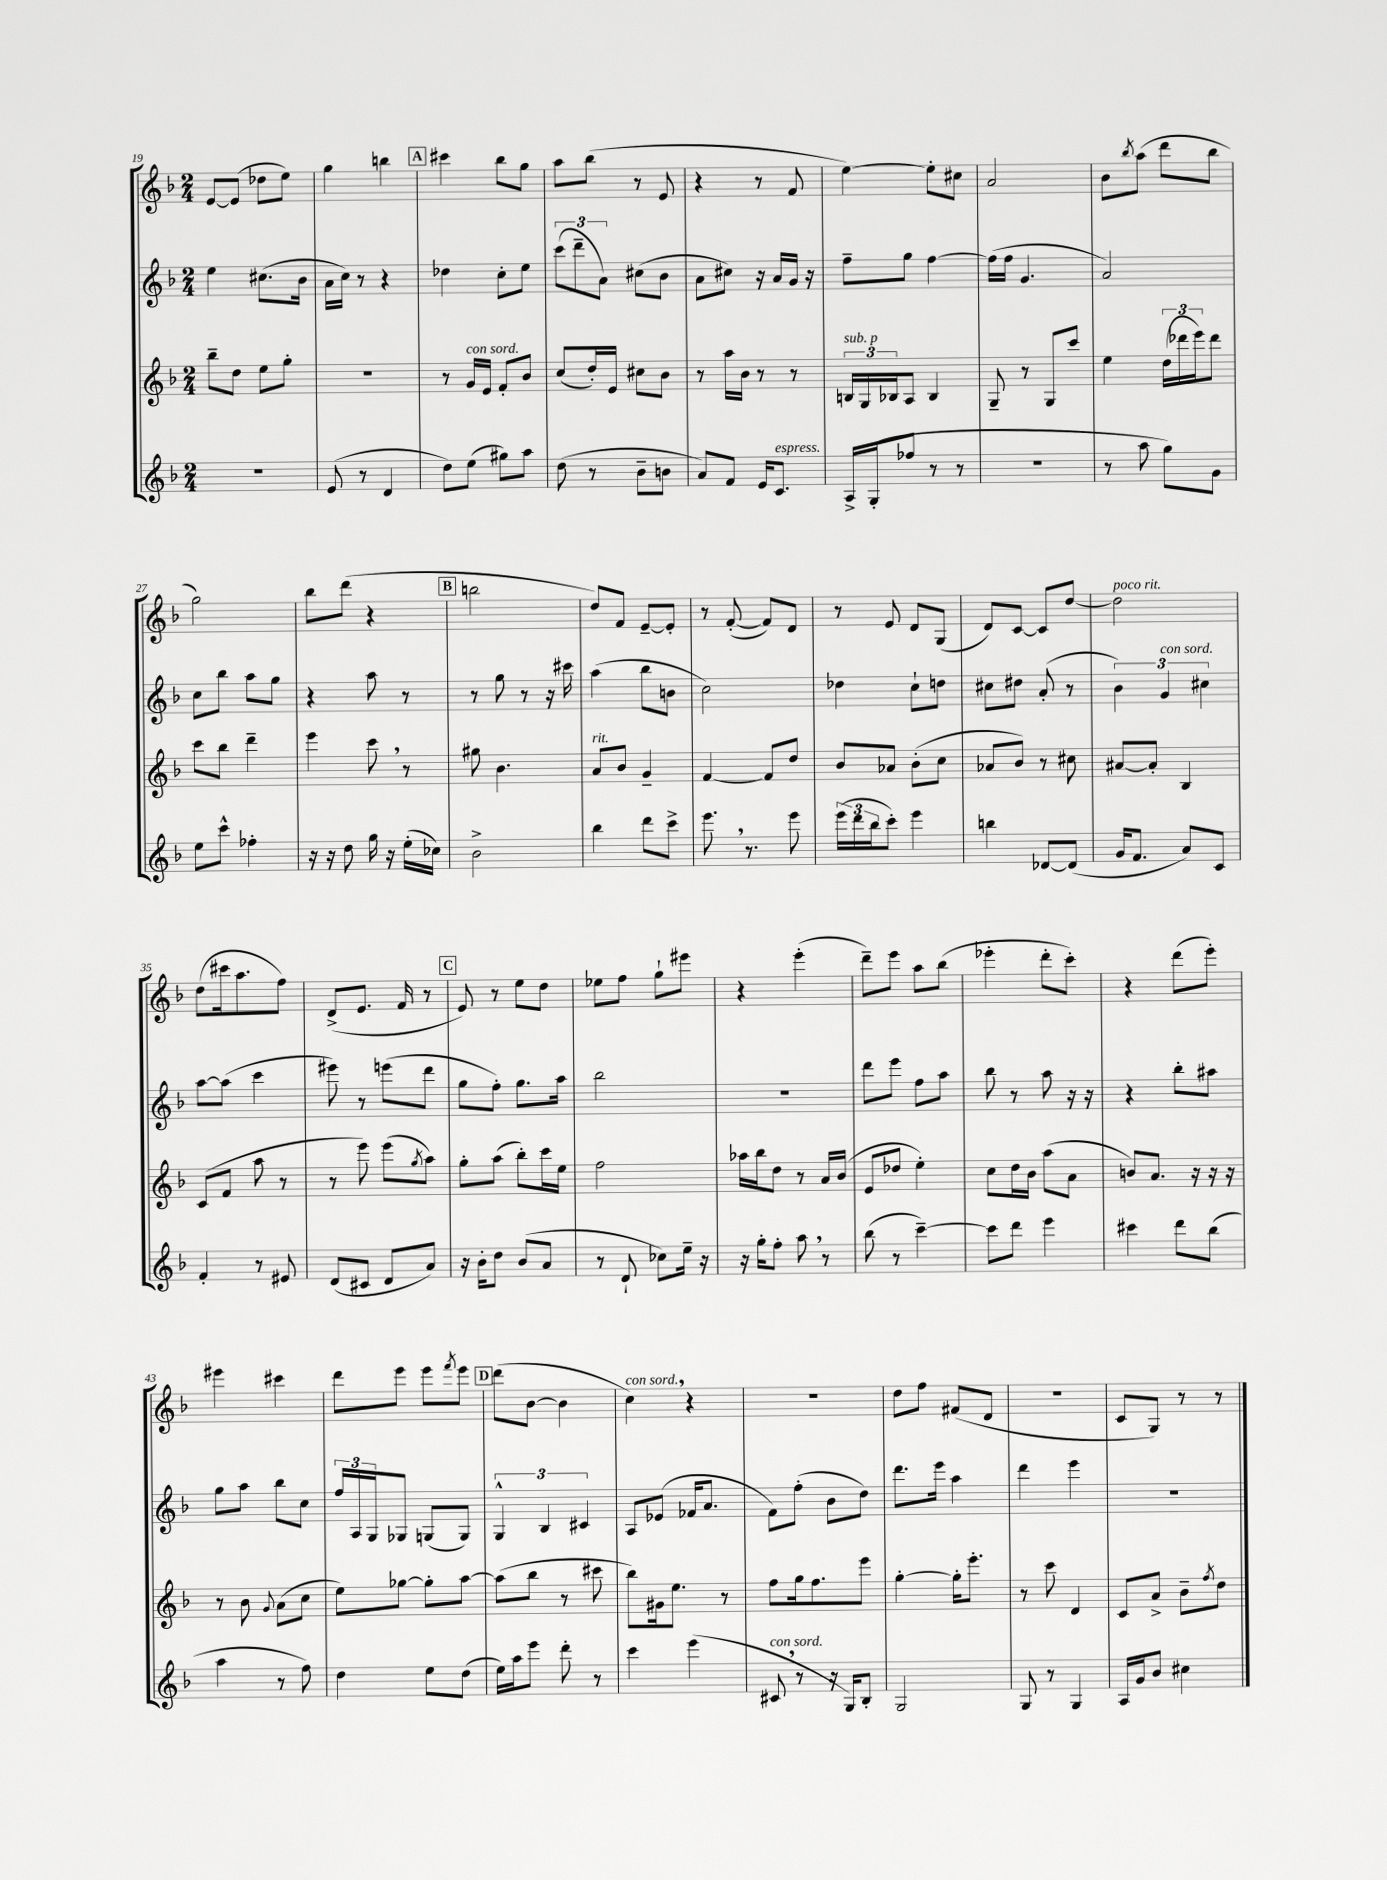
<<
\new StaffGroup <<
\new Staff = "s0" {
    \clef treble \key f \major \numericTimeSignature \time 2/4
    e'8~ e'8( des''8 e''8) |
    g''4 b''4 |
    \mark \markup { \box "A" } cis'''4 bes''8 g''8 |
    a''8 bes''8( r8 e'8 |
    r4 r8 f'8 |
    e''4~) e''8-. cis''8 |
    a'2 |
    bes'8 \acciaccatura { bes''8 } a''8( d'''8 bes''8 |
    g''2) |
    bes''8 d'''8( r4 |
    \mark \markup { \box "B" } b''2 |
    d''8) f'8 e'8~-- e'8-. |
    r8 f'8~-.( f'8) d'8 |
    r8 e'8 d'8 g8( |
    d'8) c'8~ c'8 d''8~ |
    d''2^\markup { \italic "poco rit." } |
    d''8( cis'''16 a''8. f''8) |
    d'8->( e'8. f'16 r8 |
    \mark \markup { \box "C" } e'8) r8 e''8 d''8 |
    ees''8 f''8 g''8-! eis'''8 |
    r4 e'''4-.( |
    d'''8--) e'''8 a''8 bes''8( |
    ees'''4-. d'''8-. c'''8-.) |
    r4 d'''8( e'''8-.) |
    eis'''4 cis'''4 |
    d'''8 e'''8 e'''8 \acciaccatura { f'''8 } e'''8 |
    \mark \markup { \box "D" } d'''8( bes'8~ bes'4 |
    c''4^\markup { \italic "con sord." }) \breathe r4 |
    r2 |
    d''8 f''8 fis'8( d'8 |
    R2 |
    c'8 g8) r8 r8 \bar "|." |
}
\new Staff = "s1" {
    \clef treble \key f \major \numericTimeSignature \time 2/4
    e''4 cis''8.( bes'16 |
    a'16 c''16) r8 r4 |
    \mark \markup { \box "A" } des''4 c''8-. e''8 |
    \tuplet 3/2 { c'''8( d'''8-- a'8) } cis''8( bes'8 |
    a'8 cis''8) r16 a'16 g'16 r16 |
    f''8-- g''8 f''4~ |
    f''16( f''16 g'4. |
    a'2) |
    c''8 bes''8 a''8 g''8 |
    r4 a''8 r8 |
    \mark \markup { \box "B" } r8 g''8 r8 r16 cis'''16 |
    a''4( bes''8 b'8 |
    c''2) |
    des''4 c''8-! d''8 |
    cis''8 dis''8 a'8-.( r8 |
    \tuplet 3/2 { bes'4) g'4^\markup { \italic "con sord." } cis''4 } |
    a''8~ a''8( c'''4 |
    eis'''8) r8 e'''8( d'''8 |
    \mark \markup { \box "C" } g''8 f''8-.) g''8. a''16 |
    bes''2 |
    R2 |
    d'''8 e'''8 f''8 a''8 |
    bes''8 r8 a''8 r16 r16 |
    r4 bes''8-. ais''8 |
    g''8 a''8 bes''8 c''8 |
    \tuplet 3/2 { f''16 a16 g16 } ges8 g8( g8) |
    \mark \markup { \box "D" } \tuplet 3/2 { g4-^ bes4 cis'4 } |
    a8 ees'8( fes'16 a'8. |
    f'8) f''8-.( bes'8 d''8) |
    d'''8. e'''16 a''4 |
    d'''4 e'''4 |
    r2 \bar "|." |
}
\new Staff = "s2" {
    \clef treble \key f \major \numericTimeSignature \time 2/4
    bes''8-- d''8 e''8 g''8-. |
    R2 |
    \mark \markup { \box "A" } r8 g'16^\markup { \italic "con sord." } e'16 f'8-. bes'8 |
    c''8( d''16-.) e'16 cis''8 bes'8 |
    r8 a''16 bes'16 r8 r8 |
    \tuplet 3/2 { b16^\markup { \italic "sub. p" } g16 bes16 } a8 bes4 |
    g8-- r8 g8 c'''8 |
    e''4 \tuplet 3/2 { d''16( des'''16 e'''16) } des'''8 |
    c'''8 bes''8 d'''4-- |
    e'''4 c'''8 \breathe r8 |
    \mark \markup { \box "B" } gis''8 bes'4. |
    a'8^\markup { \italic "rit." } bes'8 g'4-- |
    f'4~ f'8 d''8 |
    bes'8 aes'8 bes'8-.( c''8 |
    aes'8 bes'8) r8 cis''8 |
    ais'8~ ais'8-. bes4 |
    c'8( f'8 a''8 r8 |
    r8 e'''8) e'''8( \acciaccatura { g''8 } a''8) |
    \mark \markup { \box "C" } g''8-. a''8( bes''8-.) c'''16 e''16 |
    f''2 |
    aes''16 bes''16 d''8 r8 a'16 bes'16( |
    e'8 des''8 e''4-.) |
    c''8 d''16 bes'16 a''8( a'8 |
    b'8) a'8. r16 r16 r16 |
    r8 bes'8 \appoggiatura { g'8 } a'8( c''8 |
    e''8) ges''8~ ges''8-. a''8~ |
    \mark \markup { \box "D" } a''8( bes''8 r8 cis'''8 |
    bes''8) gis'16 e''8. r8 |
    f''8 g''16 f''8. e'''8 |
    g''4~-. g''16-. e'''8.-. |
    r8 c'''8 d'4 |
    c'8 a'8-> bes'8-- \acciaccatura { f''8 } d''8 \bar "|." |
}
\new Staff = "s3" {
    \clef treble \key f \major \numericTimeSignature \time 2/4
    r2 |
    e'8( r8 d'4 |
    \mark \markup { \box "A" } d''8) e''8( gis''8) a''8 |
    d''8( r8 bes'8-- b'8 |
    a'8) f'8 e'16 c'8.^\markup { \italic "espress." } |
    a16-> g16-.( fes''8 r8 r8 |
    R2 |
    r8 a''8 g''8) g'8 |
    e''8 c'''8-^ fes''4-. |
    r16 r16 d''8 g''16 r16 e''16-.( ces''16) |
    \mark \markup { \box "B" } bes'2-> |
    bes''4 d'''8 c'''8-> |
    e'''8. \breathe r8. e'''8 |
    \tuplet 3/2 { e'''16( d'''16 bes''16 } c'''8-.) e'''4 |
    b''4 des'8~ des'8( |
    g'16 f'8. a'8) c'8 |
    f'4-. r8 eis'8 |
    d'8( cis'8 d'8 a'8) |
    \mark \markup { \box "C" } r16 bes'16-. d''8 bes'8( a'8 |
    r8 d'8-! ces''8) e''16-- r16 |
    r16 g''16-. f''8-. a''8 \breathe r8 |
    bes''8( r8 c'''4~--) |
    c'''8 d'''8 e'''4 |
    cis'''4 d'''8 bes''8( |
    a''4 r8 f''8) |
    d''4 e''8 d''8( |
    \mark \markup { \box "D" } e''16) a''16 e'''8 d'''8-. r8 |
    c'''4 e'''4( |
    cis'8^\markup { \italic "con sord." } \breathe r8 r16 g16) bes8-. |
    g2 |
    g8 r8 g4 |
    a16 g'16 bes'8 cis''4 \bar "|." |
}
>>
>>
\layout { \context { \Score currentBarNumber = #19 } }
